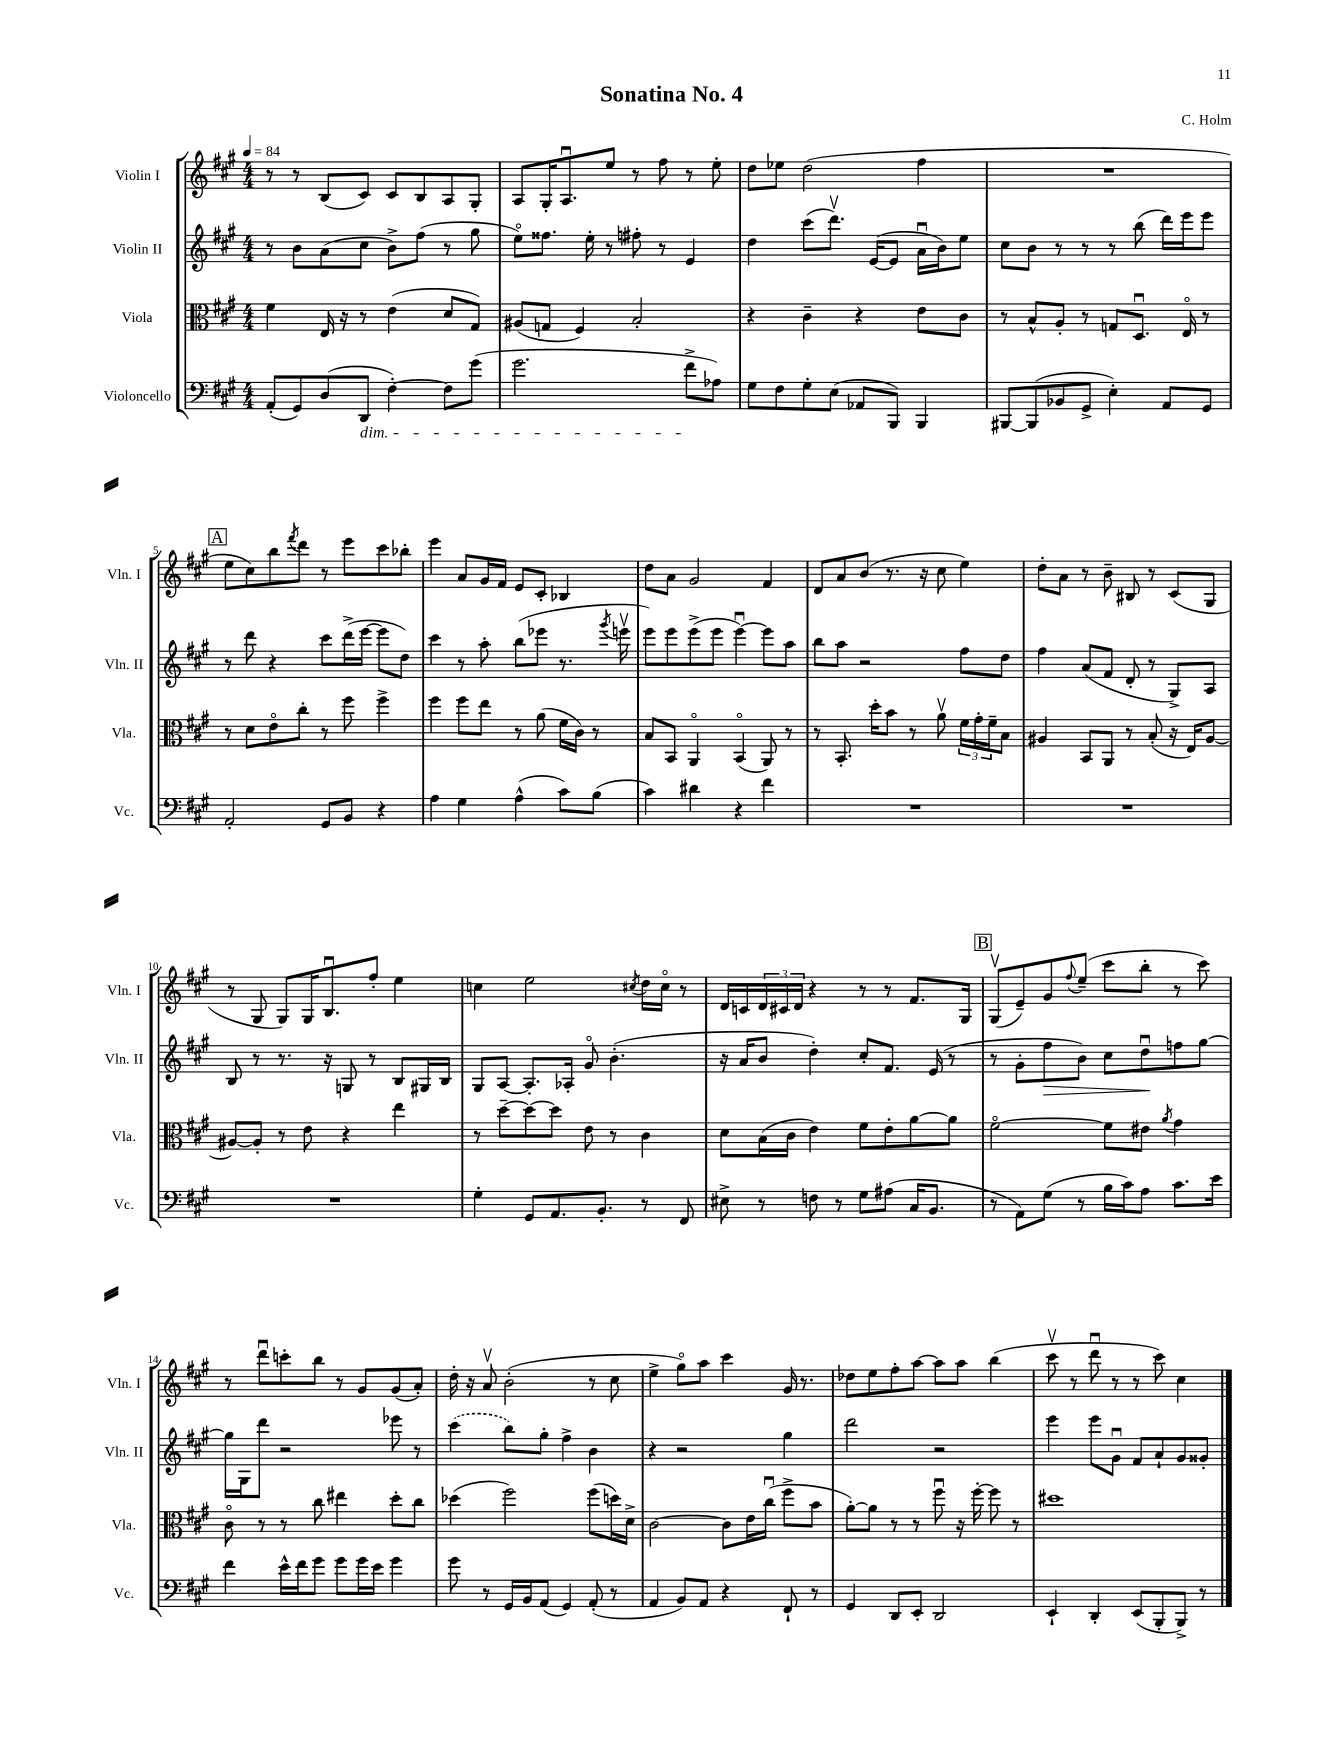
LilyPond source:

\header { title = "Sonatina No. 4" composer = "C. Holm" }
<<
\new StaffGroup <<
\new Staff = "s0" \with { instrumentName = "Violin I" shortInstrumentName = "Vln. I" } {
    \clef treble \key a \major \numericTimeSignature \time 4/4 \tempo 4 = 84
    r8 r8 b8( cis'8) cis'8 b8 a8 gis8-. |
    a8 gis16-. a8.\downbow e''8 r8 fis''8 r8 e''8-. |
    d''8 ees''8 d''2( fis''4 |
    R1 |
    \mark \markup { \box "A" } e''8 cis''8) b''8 \acciaccatura { fis'''8 } d'''8 r8 e'''8 cis'''8 bes''8-. |
    e'''4 a'8 gis'16 fis'16 e'8 cis'8-. bes4 |
    d''8 a'8 gis'2 fis'4 |
    d'8 a'8 b'8( r8. r16 cis''8 e''4) |
    d''8-. a'8 r8 b'8-- bis8 r8 cis'8( gis8 |
    r8 gis8 gis8) gis16 b8.\downbow fis''8-. e''4 |
    c''4 e''2 \acciaccatura { cis''8 } d''16 cis''16\flageolet r8 |
    d'16 c'16 \tuplet 3/2 { d'16 cis'16 d'16 } r4 r8 r8 fis'8. gis16 |
    \mark \markup { \box "B" } gis8\upbow( e'8--) gis'8 \appoggiatura { fis''8 } e''8--( cis'''8 b''8-. r8 cis'''8) |
    r8 d'''8\downbow c'''8-. b''8 r8 gis'8 gis'8( a'8-.) |
    d''16-. r16 a'8\upbow b'2-.( r8 cis''8 |
    e''4-> gis''8\flageolet) a''8 cis'''4 gis'16 r8. |
    des''8 e''8 fis''8-. a''8~ a''8 a''8 b''4( |
    cis'''8\upbow r8 d'''8\downbow r8 r8 cis'''8) cis''4 \bar "|." |
}
\new Staff = "s1" \with { instrumentName = "Violin II" shortInstrumentName = "Vln. II" } {
    \clef treble \key a \major \numericTimeSignature \time 4/4
    r8 b'8 a'8( cis''8 b'8->) fis''8( r8 gis''8 |
    e''8\flageolet) fisis''8. e''16-. r8 fis''8-. r8 e'4 |
    d''4 cis'''8( d'''8.\upbow) e'16~( e'8 a'16\downbow b'16) e''8 |
    cis''8 b'8 r8 r8 r8 b''8( d'''16) e'''16 e'''8 |
    \mark \markup { \box "A" } r8 d'''8 r4 cis'''8 d'''16->( e'''16~ e'''8 d''8) |
    cis'''4 r8 a''8-. b''8( ees'''8 r8. \acciaccatura { gis'''8 } e'''16\upbow |
    e'''8) e'''8 e'''8->( e'''8 e'''4~\downbow) e'''8 a''8 |
    b''8 a''8 r2 fis''8 d''8 |
    fis''4 a'8( fis'8 d'8-. r8 gis8->) a8 |
    b8 r8 r8. r16 g8 r8 b8 gis16 b16 |
    gis8 a8~ a8.-. aes16-. gis'8\flageolet b'4.-.( |
    r16 a'16 b'8 d''4-.) cis''8-. fis'8. e'16( r8 |
    \mark \markup { \box "B" } r8 gis'8-. fis''8\> b'8) cis''8 d''8\downbow\! f''8 gis''8~ |
    gis''16 gis16 d'''8 r2 ees'''8 r8 |
    \once \slurDashed cis'''4( b''8) gis''8-. fis''4-> b'4 |
    r4 r2 gis''4 |
    d'''2 r2 |
    e'''4 e'''8 gis'8\downbow fis'8 a'8-! gis'8 gisis'8-. \bar "|." |
}
\new Staff = "s2" \with { instrumentName = "Viola" shortInstrumentName = "Vla." } {
    \clef alto \key a \major \numericTimeSignature \time 4/4
    fis'4 e16 r16 r8 e'4( d'8 gis8) |
    ais8( g8 fis4) b2-. |
    r4 cis'4-- r4 e'8 cis'8 |
    r8 b8-^ a8-. r8 g8 d8.\downbow e16\flageolet r8 |
    \mark \markup { \box "A" } r8 d'8 e'8\flageolet cis''8-. r8 fis''8 fis''4-> |
    fis''4 fis''8 e''8 r8 a'8( fis'16 cis'16) r8 |
    b8 b,8 a,4\flageolet b,4\flageolet( a,8) r8 |
    r8 b,8.-. d''16-. b'8 r8 a'8\upbow \tuplet 3/2 { fis'16 gis'16-. fis'16-- } b8 |
    ais4 b,8 a,8 r8 b8-.( r16 e16) ais8~ |
    ais8~ ais8-. r8 e'8 r4 e''4 |
    r8 d''8~-- d''8~ d''8 e'8 r8 cis'4 |
    d'8 b16( cis'16 e'4) fis'8 e'8-. a'8~ a'8 |
    \mark \markup { \box "B" } fis'2~\flageolet fis'8 eis'8 \acciaccatura { a'8 } gis'4 |
    cis'8\flageolet r8 r8 cis''8 eis''4 d''8-. cis''8 |
    des''4( fis''2) fis''8( d''16) d'16-> |
    cis'2~ cis'8 e'16 cis''16\downbow( fis''8-> b'8 |
    a'8~-.) a'8 r8 r8 fis''8\downbow r16 fis''16~-. fis''8 r8 |
    dis''1 \bar "|." |
}
\new Staff = "s3" \with { instrumentName = "Violoncello" shortInstrumentName = "Vc." } {
    \clef bass \key a \major \numericTimeSignature \time 4/4
    a,8-.( gis,8) d8( d,8\dim fis4~-.) fis8 gis'8( |
    gis'2. fis'8->\! aes8) |
    gis8 fis8 gis8-. e8( aes,8 b,,8) b,,4 |
    bis,,8~ bis,,8( bes,8 gis,8-> e4-.) a,8 gis,8 |
    \mark \markup { \box "A" } a,2-. gis,8 b,8 r4 |
    a4 gis4 a4-^( cis'8) b8( |
    cis'4) dis'4 r4 fis'4 |
    R1 |
    R1 |
    R1 |
    gis4-. gis,8 a,8. b,8.-. r8 fis,8 |
    eis8-> r8 f8 r8 gis8 ais8( cis16 b,8. |
    \mark \markup { \box "B" } r8 a,8) gis8( r8 b16 cis'16) a8 cis'8. e'16 |
    fis'4 e'16-^ fis'16 gis'8 gis'8 gis'16 e'16 gis'4 |
    gis'8 r8 gis,16 b,16 a,8( gis,4) a,8-.( r8 |
    a,4 b,8) a,8 r4 fis,8-! r8 |
    gis,4 d,8 e,8-. d,2 |
    e,4-! d,4-. e,8( b,,8-. b,,8->) r8 \bar "|." |
}
>>
>>
